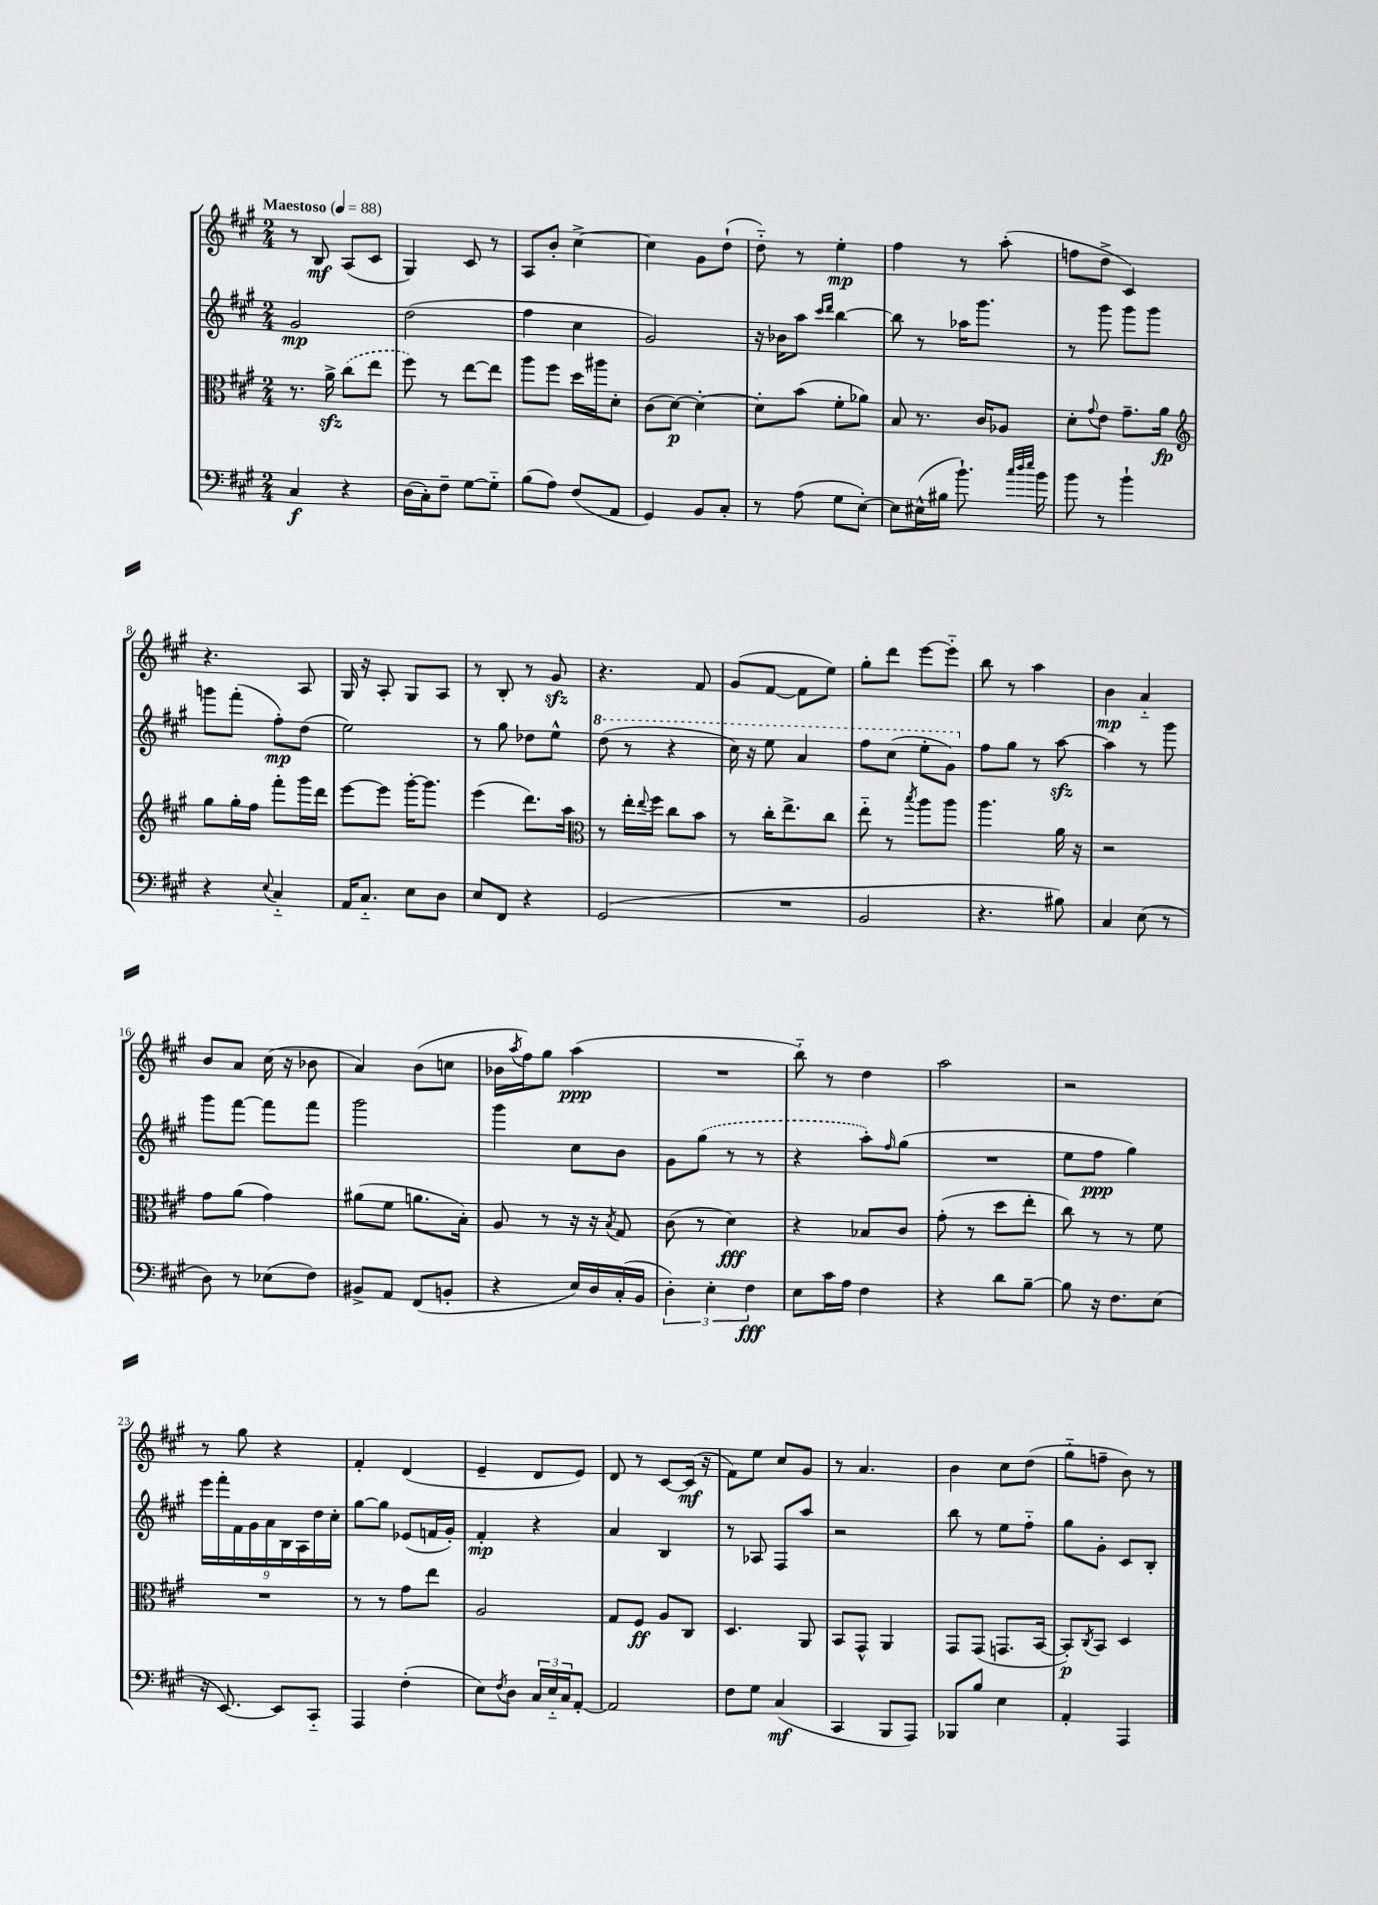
<<
\new StaffGroup <<
\new Staff = "s0" {
    \clef treble \key a \major \numericTimeSignature \time 2/4 \tempo "Maestoso" 4 = 88
    r8 b8\mf a8( cis'8 |
    gis4) cis'8 r8 |
    a8 b'8-. cis''4~-> |
    cis''4 gis'8 d''8-!( |
    d''8-_) r8 e''4-.\mp |
    fis''4 r8 a''8-.( |
    f''8 d''8-> cis'4) |
    r4. a8 |
    gis16 r16 a8-. gis8 a8 |
    r8 b8-. r8 gis'8\sfz |
    r4. fis'8 |
    gis'8( fis'8~ fis'8 e''8) |
    gis''8-. d'''8 e'''8~ e'''8-_ |
    b''8 r8 a''4 |
    b'4\mp a'4-_ |
    b'8 a'8 cis''16( r16 bes'8 |
    a'4) b'8( c''8 |
    bes'16 \acciaccatura { a''8 } fis''16) gis''8 a''4\ppp( |
    R2 |
    b''8-_) r8 d''4 |
    a''2 |
    r2 |
    r8 gis''8 r4 |
    fis'4-. d'4( |
    e'4-- d'8 e'8) |
    d'8 r8 cis'8~ cis'16\mf( r16 |
    fis'8) e''8 cis''8 gis'8 |
    r8 a'4. |
    b'4 cis''8 d''8( |
    gis''8-_ f''8-- b'8) r8 \bar "|." |
}
\new Staff = "s1" {
    \clef treble \key a \major \numericTimeSignature \time 2/4
    gis'2\mp |
    d''2( |
    fis''4 cis''4 |
    gis'2) |
    r16 bes'16 a''8 \grace { cis'''16 d'''16 } b''4~ |
    b''8 r8 aes''16 gis'''8. |
    r8 gis'''8 gis'''8 gis'''8 |
    g'''8 fis'''8-.( fis''8-.\mp) d''8( |
    e''2) |
    r8 gis''8 des''8 e''8-^ |
    \ottava #1 d'''8( r8 r4 |
    cis'''16) r16 e'''8 a''4 |
    fis'''8 cis'''8( e'''8-. gis''8) \ottava #0 |
    fis''8 gis''8 r8 a''8~\sfz |
    a''4 r8 gis'''8 |
    gis'''8 fis'''8~ fis'''8 fis'''8 |
    gis'''2 |
    gis'''4 cis''8 b'8 |
    gis'8 \once \slurDashed gis''8( r8 r8 |
    r4 a''8-.) \grace { fis''16 } gis''8( |
    R2 |
    e''8 fis''8\ppp gis''4) |
    \tuplet 9/8 { e'''16 fis'''16-. fis'16 gis'16 a'16 b16 a16 d''16 cis''16-. } |
    gis''8~ gis''8 ees'8( f'16 gis'16-.) |
    fis'4-.\mp r4 |
    a'4 b4 |
    r8 aes8 fis8 a''8 |
    r2 |
    b''8 r8 e''8 fis''8-_ |
    gis''8 gis'8-. cis'8 b8-. \bar "|." |
}
\new Staff = "s2" {
    \clef alto \key a \major \numericTimeSignature \time 2/4
    r8. a'16->\sfz \once \slurDashed cis''8( e''8 |
    fis''8) r8 e''8~ e''8 |
    a''8 fis''8 d''16 ais''16 d'8-. |
    cis'8( d'8~\p) d'4~-. |
    d'8-. b'8( fis'8-. aes'8) |
    b8 r8. cis'16 aes8 |
    d'8-. \appoggiatura { gis'8 } e'8 gis'8.-- a'16\fp |
    \clef treble gis''8 gis''16-. fis''16 fis'''8-. gis'''16 d'''16 |
    e'''8~ e'''8 gis'''16~-. gis'''8. |
    e'''4( d'''8.) a''16 |
    \clef alto r8 e''16-. \appoggiatura { e''8 } fis''16 cis''8 b'8 |
    r8 cis''16-. e''8.-> cis''8 |
    e''8-_ r8 \acciaccatura { b''8 } a''8 a''8 |
    a''4. a'16 r16 |
    r2 |
    gis'8 a'8( gis'4) |
    ais'8( fis'8 a'8. b16-.) |
    a8 r8 r16 r16 \acciaccatura { b8 } gis8 |
    cis'8( r8 d'4\fff) |
    r4 bes8 cis'8 |
    gis'8-.( r8 d''8 e''8-. |
    cis''8) r8 r8 fis'8 |
    R2 |
    r8 r8 gis'8 e''8 |
    a2 |
    gis8 fis8\ff a8 cis8 |
    d4. a,8 |
    b,8 gis,8-^ a,4 |
    gis,8 gis,8( g,8. b,16~ |
    b,8-.\p) \acciaccatura { cis8 } b,8 d4 \bar "|." |
}
\new Staff = "s3" {
    \clef bass \key a \major \numericTimeSignature \time 2/4
    cis4\f r4 |
    d16( cis16-.) fis8-- gis8~ gis8-_ |
    b8( a8) fis8( a,8 |
    gis,4) b,8 cis8-. |
    r8 a8( gis8 e8~-.) |
    e8 eis16-^( bis16 b'8.-!) \grace { cis''32 d''32 e''32 } b'16 |
    b'8 r8 b'4-! |
    r4 \appoggiatura { e8 } cis4-_ |
    a,16 cis8.-_ e8 d8 |
    e8 fis,8 r4 |
    gis,2( |
    R2 |
    b,2 |
    r4. bis8) |
    cis4 e8( r8 |
    d8) r8 ees8( fis8) |
    bis,8-> a,8 fis,8( b,8-. |
    r4 e16) d16 cis16-.( b,16 |
    \tuplet 3/2 { d4-.) e4-. fis4\fff } |
    e8 cis'16 a16 fis4 |
    r4 d'8 b8~-- |
    b8 r16 fis8. e8( |
    r16 e,8.~) e,8 cis,8-_ |
    a,,4 fis4-.( |
    e8) \acciaccatura { fis8 } d8 \tuplet 3/2 { cis16 e16-_ cis16 } a,8~-. |
    a,2 |
    fis8 gis8 cis4\mf( |
    cis,4 b,,8 a,,8) |
    bes,,8 b8 e4 |
    a,4-. a,,4 \bar "|." |
}
>>
>>
